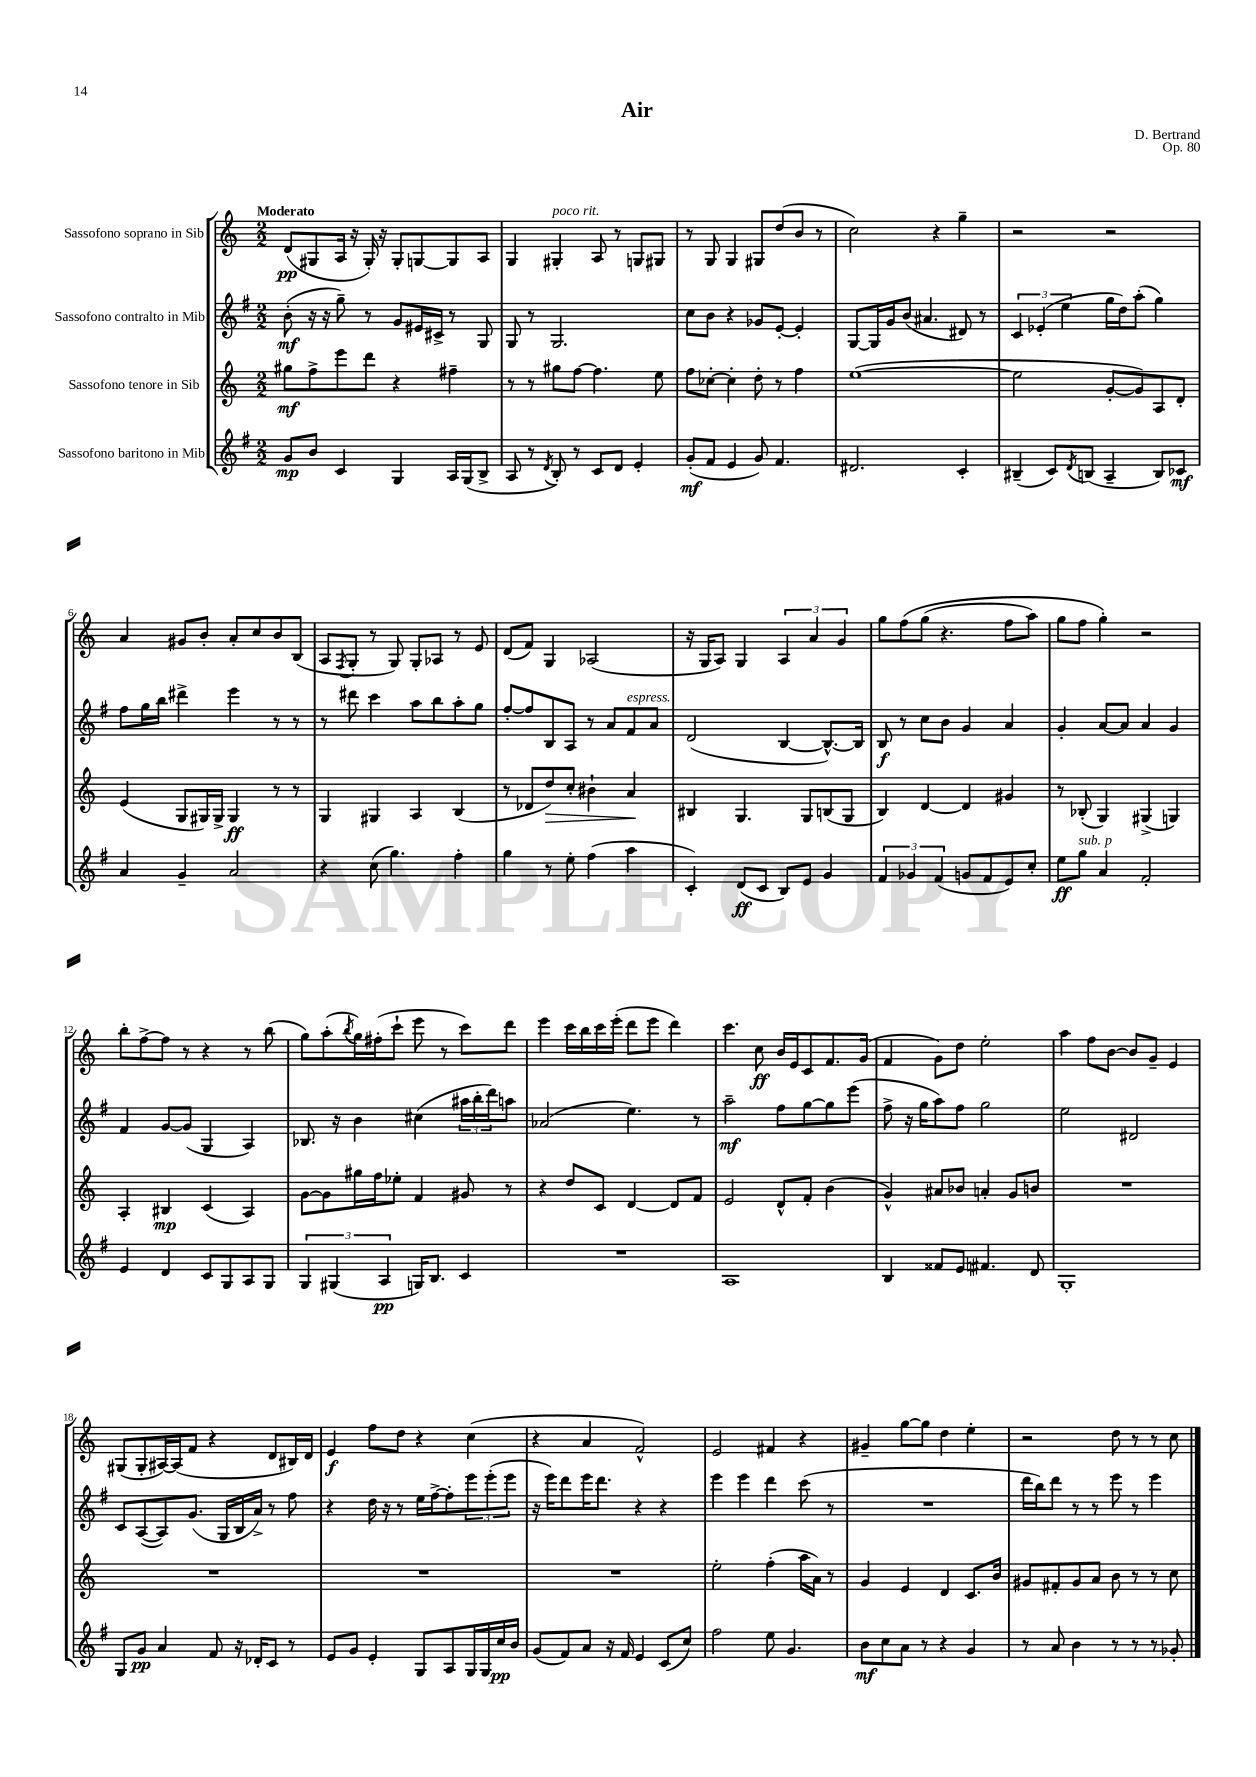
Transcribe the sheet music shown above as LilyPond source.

\header { title = "Air" composer = "D. Bertrand" opus = "Op. 80" }
<<
\new StaffGroup <<
\new Staff = "s0" \with { instrumentName = "Sassofono soprano in Sib" } {
    \clef treble \key c \major \numericTimeSignature \time 2/2 \tempo "Moderato"
    d'8\pp( gis8 a16 r16 gis16-.) r16 gis8-. g8~ g8 a8 |
    g4 gis4-.^\markup { \italic "poco rit." } a8 r8 g8 gis8 |
    r8 g8 g4 gis8 d''8( b'8 r8 |
    c''2) r4 g''4-- |
    r2 r2 |
    a'4 gis'8 b'8-. a'8-. c''8 b'8 b8( |
    a8 \acciaccatura { f8 } g8-. r8 g8) g8-. aes8 r8 e'8 |
    d'8( f'8) g4 aes2( |
    r16 g16 a8) g4 \tuplet 3/2 { a4 a'4 g'4 } |
    g''8 f''8\( g''8( r4. f''8 a''8) |
    g''8 f''8 g''4-.\) r2 |
    b''8-. f''8~-> f''8 r8 r4 r8 b''8( |
    g''8) a''8-.( \acciaccatura { b''8 } g''16) fis''16-.( c'''8-! e'''8 r8 c'''8) d'''8 |
    e'''4 c'''16 b''16 c'''16 e'''16-.( d'''8 e'''8 d'''4) |
    c'''4. c''8\ff b'16 e'16 c'8 f'8. g'16( |
    f'4 g'8) d''8 e''2-. |
    a''4 f''8 b'8~ b'8 g'8-- e'4 |
    gis8( gis8-. ais16~) ais16( f'8 r4 d'8 bis16) d'16 |
    e'4\f f''8 d''8 r4 c''4( |
    r4 a'4 f'2-^) |
    e'2 fis'4 r4 |
    gis'4-- g''8~ g''8 d''4 e''4-. |
    r2 d''8 r8 r8 c''8 \bar "|." |
}
\new Staff = "s1" \with { instrumentName = "Sassofono contralto in Mib" } {
    \clef treble \key g \major \numericTimeSignature \time 2/2
    b'8-.\mf( r16 r16 g''8--) r8 g'8 eis'16 cis'16-> r8 g8 |
    g8 r8 g2. |
    c''8 b'8 r4 ges'8 e'8~-. e'4-. |
    g8~ g16 g'16 b'8( ais'4. dis'8) r8 |
    \tuplet 3/2 { c'4 ees'4-.( e''4 } g''16 d''16) a''8-.( g''4) |
    fis''8 g''16 b''16 dis'''4-> e'''4 r8 r8 |
    r8 dis'''8 c'''4 a''8 b''8 a''8-. g''8 |
    fis''8~-. fis''8 b8 a8 r8 a'8 fis'8^\markup { \italic "espress." } a'8 |
    d'2( b4~ b8.~-^) b16 |
    b8\f r8 c''8 b'8 g'4 a'4 |
    g'4-. a'8~ a'8 a'4 g'4 |
    fis'4 g'8~ g'8( g4 a4) |
    bes8. r16 b'4 cis''4( \tuplet 3/2 { ais''16 b''16-. d'''16) } a''8 |
    aes'2( e''4.) r8 |
    a''2--\mf fis''8 g''8~ g''8 e'''8( |
    fis''8-> r16 g''16 a''8) fis''8 g''2 |
    e''2 dis'2 |
    c'8 a8~( a8) g'8.( g16 b16 a'16->) r8 fis''8 |
    r4 d''16 r16 r8 e''16 fis''16~-> fis''8-. \tuplet 3/2 { e'''8 e'''8-.( e'''8 } |
    r16 e'''16) d'''8 e'''16 d'''8. r4 r4 |
    e'''4 e'''4 d'''4 c'''8( r8 |
    R1 |
    d'''16 b''16) d'''8 r8 r8 e'''8 r8 e'''4 \bar "|." |
}
\new Staff = "s2" \with { instrumentName = "Sassofono tenore in Sib" } {
    \clef treble \key c \major \numericTimeSignature \time 2/2
    gis''8\mf f''8-> e'''8 d'''8 r4 fis''4-- |
    r8 r8 gis''8 f''8~ f''4. e''8 |
    f''8 ces''8~-. ces''4-. d''8-. r8 f''4 |
    e''1~( |
    e''2 g'8~-. g'8) a8 d'8-. |
    e'4( g8 gis16) gis16-> gis4\ff r8 r8 |
    g4 gis4 a4 b4( |
    r8 des'8 d''8\>) c''8-. bis'4-! a'4\! |
    bis4 g4. g8 b8( g8 |
    b4) d'4~ d'4 gis'4 |
    r8 bes8-.( g4) gis4->( g4) |
    a4-. bis4\mp c'4( a4) |
    g'8~ g'8 gis''16 f''16 ees''8-. f'4 gis'8 r8 |
    r4 d''8 c'8 d'4~ d'8 f'8 |
    e'2 d'8-^ f'8-. b'4( |
    g'4-^) ais'8 bes'8 a'4-. g'8 b'8 |
    R1 |
    R1 |
    R1 |
    R1 |
    e''2-. f''4-.( a''16 a'16) r8 |
    g'4 e'4 d'4 c'8. b'16 |
    gis'8 fis'8-. gis'8 a'8 b'8 r8 r8 c''8 \bar "|." |
}
\new Staff = "s3" \with { instrumentName = "Sassofono baritono in Mib" } {
    \clef treble \key g \major \numericTimeSignature \time 2/2
    g'8\mp b'8 c'4 g4 a16 g16( b8-> |
    a8 r8 \acciaccatura { d'8 } b8-.) r8 c'8 d'8 e'4-. |
    g'8-.\mf( fis'8 e'4 g'8) fis'4. |
    dis'2. c'4-. |
    bis4--( c'8) \acciaccatura { d'8 } b8( a4-- b8) ces'8\mf |
    a'4 g'4-- a'2 |
    r4 c''8( g''4.) fis''4-. |
    g''4 r8 e''8-. fis''4( a''4 |
    c'4-.) d'8\ff( c'8 b8) e'8 g'4 |
    \tuplet 3/2 { fis'4 ges'4 fis'4( } g'8 fis'8 e'8) c''8-. |
    e''8\ff g''8^\markup { \italic "sub. p" } a'4 fis'2-. |
    e'4 d'4 c'8 g8 a8 g8 |
    \tuplet 3/2 { g4 gis4( a4\pp } g16) b8. c'4 |
    R1 |
    a1 |
    b4 fisis'8 e'8 fis'4. d'8 |
    g1-. |
    g8 g'8\pp a'4 fis'8 r16 des'16-. c'8 r8 |
    e'8 g'8 e'4-. g8 a8 g16 g16 c''16\pp b'16 |
    g'8( fis'8) a'8 r16 fis'16 e'4 c'8( c''8) |
    fis''2 e''8 g'4. |
    b'8\mf c''8 a'8 r8 r4 g'4 |
    r8 a'8 b'4 r8 r8 r8 ges'8-. \bar "|." |
}
>>
>>
